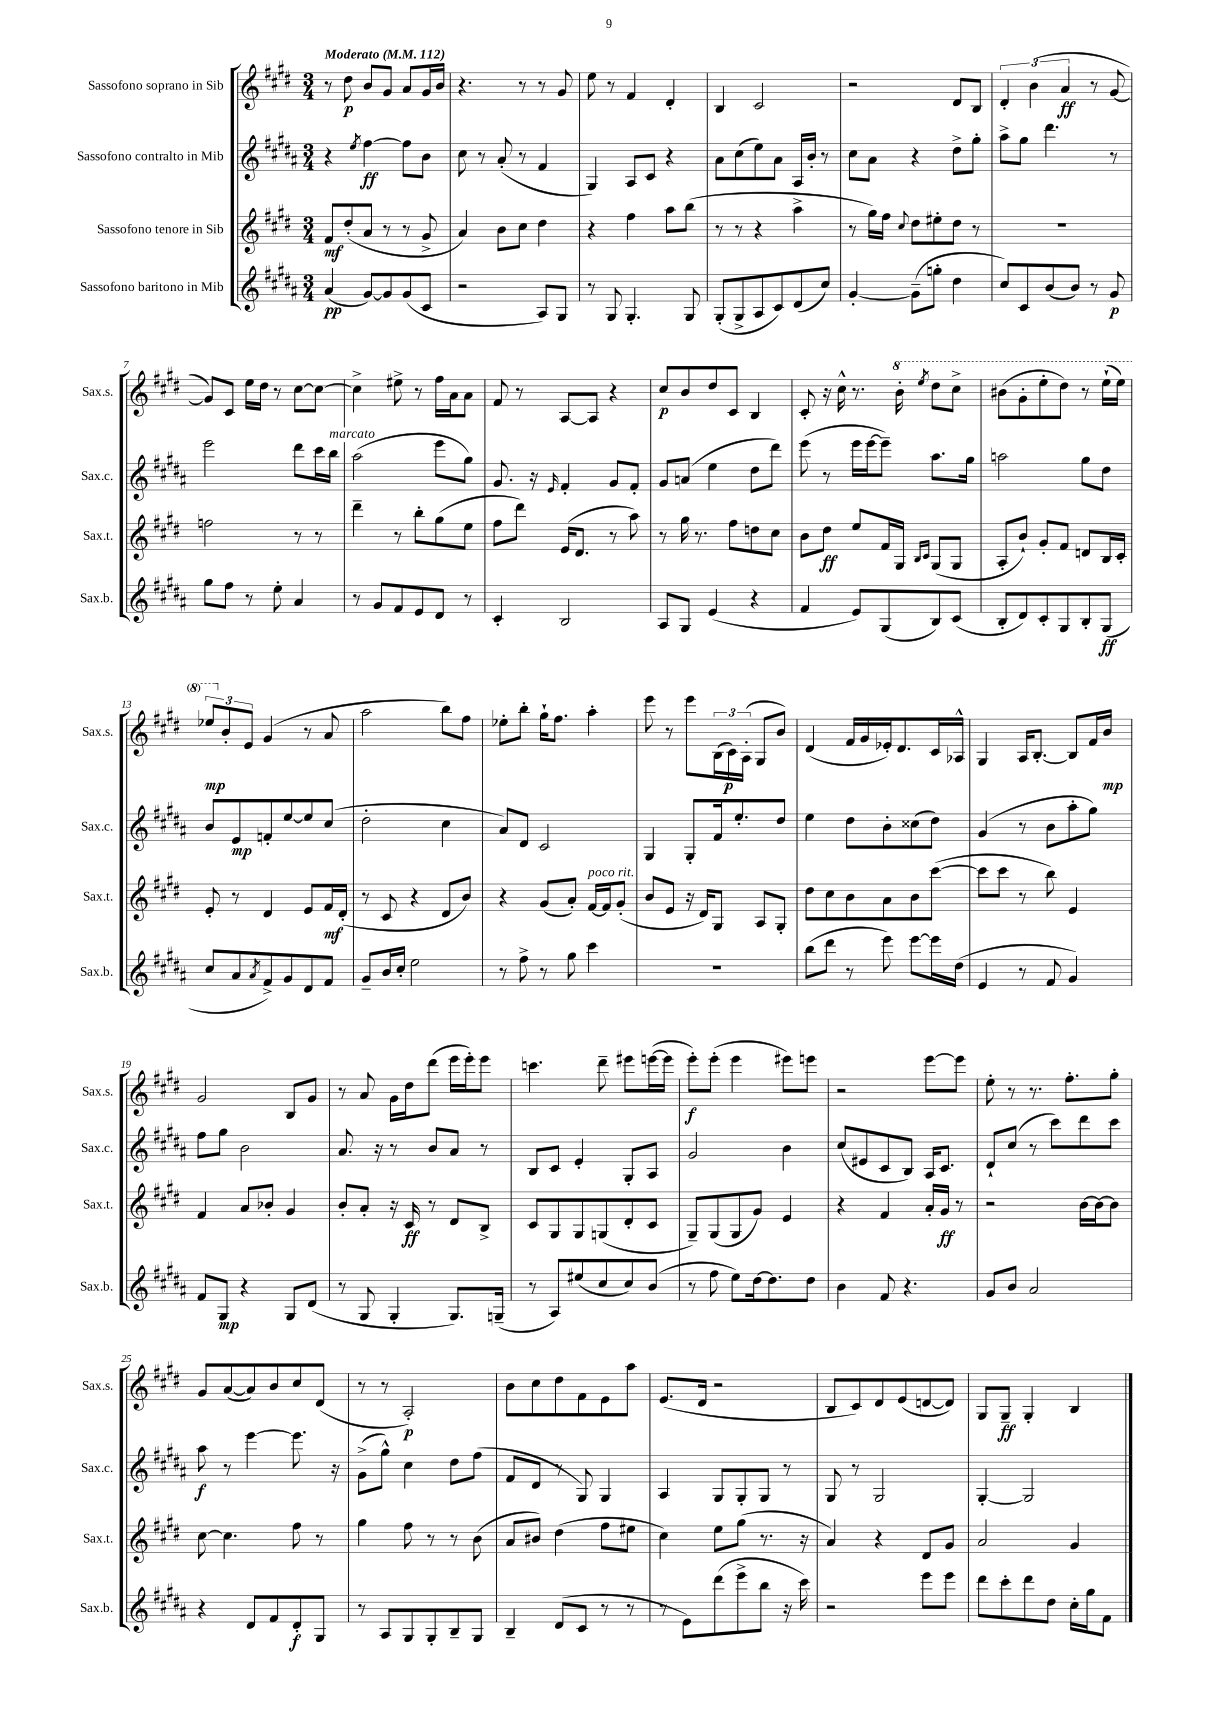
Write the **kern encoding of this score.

**kern	**kern	**kern	**kern
*staff4	*staff3	*staff2	*staff1
*clefG2	*clefG2	*clefG2	*clefG2
*k[f#c#g#d#a#]	*k[f#c#g#d#]	*k[f#c#g#d#a#]	*k[f#c#g#d#]
*M3/4	*M3/4	*M3/4	*M3/4
*MM112	*MM112	*MM112	*MM112
(4a#/	8f#/L	4r	8r
.	(8dd#'/	.	8dd#\
.	.	8qee/	.
[8g#/L)	8a/J	[4ff#\	8b/L
8g#/]	8r	.	8g#/J
(8g#/	8r	8ff#\]L	8a/L
8c#/J	8g#^/	8b\J	16g#/L
.	.	.	16b/JJ
=	=	=	=
2r	4a/)	8cc#\	4.r
.	.	8r	.
.	8b\L	(8a#'/	.
.	8cc#\J	8r	8r
8A#/L)	4dd#\	4f#/	8r
8G#/J	.	.	8g#/
=	=	=	=
8r	4r	4G#/)	8ee\
8G#/	.	.	8r
4.G#'/	4ff#\	8A#/L	4f#/
.	.	8c#/J	.
.	8aa\L	4r	4d#'/
8G#/	(8bb\J	.	.
=	=	=	=
(8G#'/L	8r	8a#\L	4B/
8G#^/	8r	(8cc#\	.
8A#/	4r	8ee\)	2c#/
8c#/)	.	8a#\J	.
(8d#/	4aa^\	16A#/LL	.
.	.	16b'/JJ	.
8cc#/J)	.	8r	.
=	=	=	=
[4g#'/	8r	8cc#\L	2r
.	16gg#\LL)	8a#\J	.
.	16ff#\JJ	.	.
.	8qqcc#/	.	.
(8g#~\]L	8dd#\L	4r	.
8gg'\J	8ee#'\	.	.
4dd#\	8dd#\J	8dd#^\L	8d#/L
.	8r	8gg#'\J	8B/J
=	=	=	=
8cc#/L)	2.r	8aa#^\L	6d#'/
8c#/	.	8gg#\J	.
.	.	.	(6b\
(8b/	.	4.ddd#\	.
.	.	.	6a/
8b/J)	.	.	.
8r	.	.	8r
8g#/	.	8r	[8g#/
=	=	=	=
8gg#\L	2ff\	2eee\	8g#/]L)
8ff#\J	.	.	8c#/J
8r	.	.	16ee\LL
.	.	.	16dd#\JJ
8ee'\	.	.	8r
4a#/	8r	8ddd#\L	[8cc#\L
.	8r	16ccc#\L	8cc#\_J
.	.	16bb\JJ	.
=	=	=	=
8r	4ddd#~\	(2aa#\	4cc#^\]
8g#/L	.	.	.
8f#/	8r	.	8ee#^\
8e/	8bb'\L	.	8r
8d#/J	(8gg#\	8eee\L	16ff#\LL
.	.	.	16a\J
8r	8ee\J	8gg#\J)	8a\J
=	=	=	=
4c#'/	8ff#\L	8.g#/	8f#/
.	8ddd#\J)	.	8r
.	.	16r	.
.	.	16qqe/	.
2B/	(16e/LK	4f#'/	[8A/L
.	8.d#/J	.	.
.	.	.	8A/]J
.	8r	8g#/L	4r
.	8aa\)	8f#'/J	.
=	=	=	=
8A#/L	8r	8g#/L	8cc#/L
8G#/J	16gg#\	(8a/J	8b/
.	8.r	.	.
(4e/	.	4ee\	8dd#/
.	8ff#\L	.	8c#/J
4r	8dd\	8dd#\L	4B/
.	8cc#\J	8ddd#\J)	.
=	=	=	=
4f#/	8b\L	(8eee\	8c#'/
.	8dd#\J	8r	16r
.	.	.	16cc#^^\
8e/L)	8ee/L	16eee\LL	8.r
.	.	[16eee\J	.
(8G#/	16f#/L	8eee~\]J)	.
.	16G#/JJ	.	16bb'\
.	16qqB/LL	.	.
.	16qqc#/JJ	.	8qeee/
8B/)	(8G#/L	8.aa#\L	8ddd#\L
(8c#/J	8G#/J	.	8ccc#^\J
.	.	16gg#\Jk	.
=	=	=	=
8B'/L	8A'/L	2aa\	(8bb#\L
8d#/)	8b`/J)	.	8gg#'\
8c#'/	8g#'/L	.	8eee'\
8G#/	8f#/J	.	8ddd#\J)
8B'/	8d/L	8gg#\L	8r
(8G#/J	16B/L	8dd#\J	(16eee`\LL
.	16c#'/JJ	.	16eee\JJ)
=	=	=	=
8cc#/L	8e'/	8b/L	12eee-/L
.	.	.	12b'/
8a#/	8r	8e/	.
.	.	.	12e/J
8qa#/	.	.	.
8f#^/)	4d#/	8f'/	(4g#/
8g#/	.	[8ee/	.
8d#/	8e/L	8ee/]	8r
8f#/J	16f#/L	(8cc#/J	8a/
.	(16d#'/JJ	.	.
=	=	=	=
8g#~/L	8r	2dd#'\	2aa\
16b/L	8c#/	.	.
16cc#'/JJ	.	.	.
2ee\	4r	.	.
.	8d#/L	4cc#\	8bb\L)
.	8b/J)	.	8ff#\J
=	=	=	=
8r	4r	8a#/L)	8ee-'\L
8ff#^\	.	8d#/J	8bb'\J
8r	(8g#/L	2c#/	16gg#`\LK
.	.	.	8.ff#\J
8gg#\	8a'/J)	.	.
4ccc#\	[16f#/LL	.	4aa'\
.	16f#/]J	.	.
.	(8g#'/J	.	.
=	=	=	=
2.r	8b/L	4G#/	8eee\
.	8e/J	.	8r
.	16r	8G#'/L	8eee\L
.	16d#/LK)	.	.
.	8G#/J	16f#/k	(24B\L
.	.	.	24c#\)
.	.	8.ee'/	.
.	.	.	(24A'\JJ
.	8A/L	.	8G#/L
.	8G#'/J	8dd#/J	8b/J)
=	=	=	=
(8bb\L	8dd#\L	4ee\	(4d#/
8ddd#\J	8cc#\	.	.
8r	8b\	8dd#\L	16f#/LL
.	.	.	16g#/
8eee\)	8a\	8b'\	16e-'/J)
.	.	.	8.d#/
[8eee\L	8b\	(8cc##\	.
16eee\]L	([8ccc#\J	8dd#\J)	16c#/L
(16dd#\JJ	.	.	16A-^^/JJ
=	=	=	=
4e/	8ccc#\]L	(4g#/	4G#/
.	8ccc#\J	.	.
8r	8r	8r	16A/LK
.	.	.	[8.B'/J
8f#/	8bb\)	8b\L	.
4g#/)	4e/	8aa#'\	8B/]L
.	.	8gg#\J)	16f#/L
.	.	.	16b/JJ
=	=	=	=
8f#/L	4f#/	8ff#\L	2g#/
8G#/J	.	8gg#\J	.
4r	8a/L	2b\	.
.	8b-'/J	.	.
8G#/L	4g#/	.	8B/L
(8d#/J	.	.	8g#/J
=	=	=	=
8r	8b'/L	8.a#/	8r
8G#/	8a'/J	.	8a/
.	.	16r	.
4G#'/	16r	8r	16g#\LL
.	16c#/	.	16dd#\J
.	8r	8b/L	(8ddd#\J
8.G#/L)	8d#/L	8a#/J	16eee\LL
.	.	.	16eee'\J)
.	8B^/J	8r	8eee\J
(16G~/Jk	.	.	.
=	=	=	=
8r	8c#/L	8B/L	4.ccc\
8A#/L)	8G#/	8c#/J	.
(8ee#/	8G#/	4e'/	.
8cc#/	(8G/	.	8ddd#~\
8cc#/)	8d#'/	8G#'/L	8eee#\L
(8b/J	8c#/J	8A#/J	([16eee\L
.	.	.	16eee\]JJ
=	=	=	=
8r	8G#~/L)	2g#/	8eee'\L)
8ff#\	(8G#/	.	(8eee'\J
8ee\L)	8G#/	.	4eee\
[16dd#\k	8g#/J)	.	.
8.dd#\]	.	.	.
.	4e/	4b\	8eee#\L)
8dd#\J	.	.	8eee\J
=	=	=	=
4b\	4r	(8cc#/L	2r
.	.	8e#/	.
8f#/	4f#/	8c#/	.
4.r	.	8B/J)	.
.	16a'/LL	16A#/LK	[8eee\L
.	16g#/JJ	8.c#/J	.
.	8r	.	8eee\]J
=	=	=	=
8g#/L	2r	8d#`/L	8ee'\
8b/J	.	(8cc#/J	8r
2a#/	.	8r	8.r
.	.	8ccc#\L)	.
.	.	.	8.ff#'\L
.	[16b\LL	8ddd#\	.
.	16b\_J	.	.
.	8b\]J	8ccc#\J	8gg#'\J
=	=	=	=
4r	[8cc#\	8aa#\	8g#/L
.	4.cc#\]	8r	([8a/
8d#/L	.	[4eee\	8a/])
8f#/	.	.	8b/
8d#'/	8ff#\	8.eee\]	8cc#/
8G#/J	8r	.	(8d#/J
.	.	16r	.
=	=	=	=
8r	4gg#\	(8g#^\L	8r
8A#/L	.	8gg#^^\J)	8r
8G#/	8ff#\	4cc#\	2A'/)
8G#'/	8r	.	.
8B~/	8r	8dd#\L	.
8G#/J	(8b\	(8ff#\J	.
=	=	=	=
4B~/	8a/L	8f#/L	8b\L
.	8b#/J)	8d#/J	8cc#\
(8d#/L	(4dd#\	8r	8dd#\
8c#/J	.	8G#/)	8f#\
8r	8ff#\L	4G#/	8e\
8r	8ee#\J	.	8aa\J
=	=	=	=
8r	4cc#\)	4A#/	(8.e/L
8e\L)	.	.	.
.	.	.	16d#/Jk
(8ddd#\	8ee\L	8G#/L	2r
8eee^\	(8gg#\J	8G#'/	.
8bb\J	8.r	8G#/J	.
16r	.	8r	.
16ccc#\)	16r	.	.
=	=	=	=
2r	4a/)	8G#/	8B/L
.	.	8r	8c#/)
.	4r	2G#/	8d#/
.	.	.	(8e/
8eee\L	8d#/L	.	[8d/
8eee\J	8g#/J	.	8d/]J)
=	=	=	=
8ddd#\L	2a/	[4G#'/	8G#/L
8ccc#'\	.	.	8G#~/J
8ddd#\	.	2G#/]	4G#'/
8dd#\J	.	.	.
16cc#'\LL	4g#/	.	4B/
16gg#\J	.	.	.
8f#\J	.	.	.
==	==	==	==
*-	*-	*-	*-
